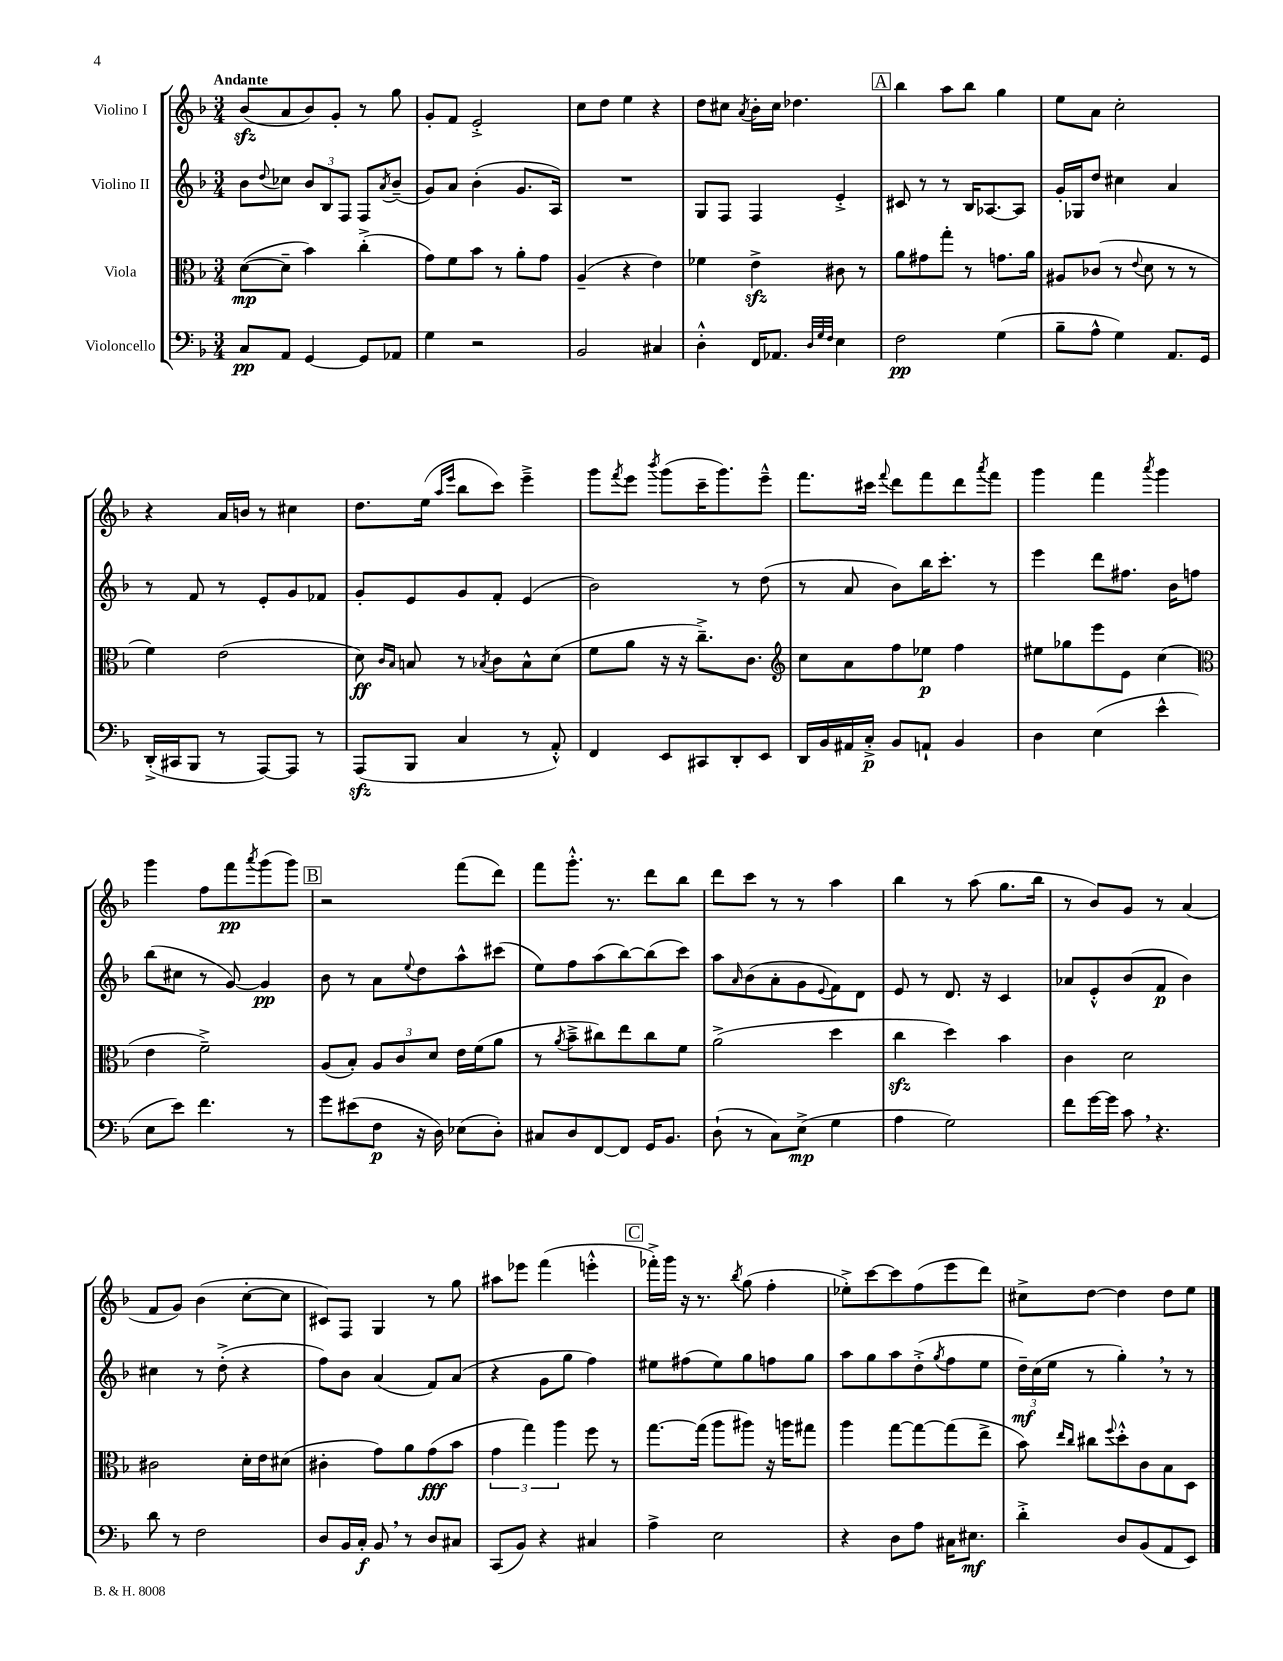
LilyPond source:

<<
\new StaffGroup <<
\new Staff = "s0" \with { instrumentName = "Violino I" } {
    \clef treble \key f \major \numericTimeSignature \time 3/4 \tempo "Andante"
    bes'8\sfz( a'8 bes'8) g'8-. r8 g''8 |
    g'8-. f'8 e'2-.-> |
    c''8 d''8 e''4 r4 |
    d''8 cis''8 \acciaccatura { a'8 } bes'16-. cis''16 des''4. |
    \mark \markup { \box "A" } bes''4 a''8 bes''8 g''4 |
    e''8 a'8 c''2-. |
    r4 a'16 b'16 r8 cis''4 |
    d''8. e''16( \grace { a''16 e'''16 } bes''8 c'''8) e'''4---> |
    g'''8 \acciaccatura { f'''8 } e'''8 \acciaccatura { bes'''8 } g'''8( c'''16-- g'''8.) e'''8---^ |
    f'''8. cis'''16 \appoggiatura { f'''8 } d'''8 f'''8 d'''8 \acciaccatura { a'''8 } f'''8 |
    g'''4 f'''4 \acciaccatura { a'''8 } g'''4 |
    g'''4 f''8 f'''8\pp \acciaccatura { a'''8 } g'''8( g'''8) |
    \mark \markup { \box "B" } r2 f'''8( d'''8) |
    f'''8 g'''8.-.-^ r8. d'''8 bes''8 |
    d'''8 c'''8 r8 r8 a''4 |
    bes''4 r8 a''8( g''8. bes''16 |
    r8 bes'8) g'8 r8 a'4( |
    f'8 g'8) bes'4( c''8~-. c''8 |
    cis'8) f8 g4 r8 g''8 |
    ais''8 ees'''8 f'''4( e'''4-.-^ |
    \mark \markup { \box "C" } fes'''16-.->) g'''16 r16 r8. \acciaccatura { bes''8 } g''8( f''4-. |
    ees''8-.->) c'''8~ c'''8 f''8( e'''8 d'''8) |
    cis''8-> d''8~ d''4 d''8 e''8 \bar "|." |
}
\new Staff = "s1" \with { instrumentName = "Violino II" } {
    \clef treble \key f \major \numericTimeSignature \time 3/4
    bes'8 \appoggiatura { d''8 } ces''8 \tuplet 3/2 { bes'8 bes8 f8 } f8 \acciaccatura { a'8 } bes'8--( |
    g'8) a'8 bes'4-.( g'8. a16) |
    R2. |
    g8 f8 f4 e'4-.-> |
    \mark \markup { \box "A" } cis'8 r8 r8 bes16 aes8.~ aes8 |
    g'16-. ges16 d''8 cis''4 a'4 |
    r8 f'8 r8 e'8-. g'8 fes'8 |
    g'8-. e'8 g'8 f'8-. e'4( |
    bes'2) r8 d''8( |
    r8 a'8 bes'8) bes''16 c'''8.-. r8 |
    e'''4 d'''8 fis''8. bes'16 f''8 |
    bes''8( cis''8 r8 g'8~) g'4\pp |
    \mark \markup { \box "B" } bes'8 r8 a'8 \appoggiatura { e''8 } d''8 a''8-^ cis'''8( |
    e''8) f''8 a''8( bes''8~) bes''8( c'''8) |
    a''8 \grace { a'16 } bes'8( a'8-. g'8 \appoggiatura { e'8 } f'8) d'8 |
    e'8 r8 d'8. r16 c'4 |
    aes'8 e'8-.-^ bes'8( f'8\p bes'4) |
    cis''4 r8 d''8-.->( r4 |
    f''8) bes'8 a'4( f'8) a'8( |
    r4 g'8 g''8 f''4) |
    \mark \markup { \box "C" } eis''8 fis''8( eis''8) g''8 f''8 g''8 |
    a''8 g''8 a''8 d''8-.->( \acciaccatura { g''8 } f''8 e''8 |
    \tuplet 3/2 { d''16--\mf) c''16( e''16 } r8 g''4-.) \breathe r8 r8 \bar "|." |
}
\new Staff = "s2" \with { instrumentName = "Viola" } {
    \clef alto \key f \major \numericTimeSignature \time 3/4
    d'8~\mp( d'8-- bes'4) c''4-.->( |
    g'8) f'8 bes'8 r8 a'8-. g'8 |
    a4--( r4 e'4) |
    fes'4 e'4->\sfz cis'8 r8 |
    \mark \markup { \box "A" } a'8 gis'8 g''8-. r8 g'8. a'16 |
    ais8 ces'8( r8 \appoggiatura { e'8 } d'8 r8 r8 |
    f'4) e'2( |
    d'8\ff) \grace { c'16 bes16 } b8 r8 \acciaccatura { bes8 } c'8 bes8-^ d'8( |
    f'8 a'8 r16 r16 c''8.--->) c'8. |
    \clef treble c''8 a'8 f''8 ees''8\p f''4 |
    eis''8 ges''8 e'''8 e'8 c''4( |
    \clef alto e'4 f'2--->) |
    \mark \markup { \box "B" } a8( bes8-.) \tuplet 3/2 { a8 c'8 d'8 } e'16 f'16( a'8 |
    r8 \acciaccatura { a'8 } bes'8---> cis''8) e''8 cis''8 f'8 |
    a'2->( d''4 |
    c''4\sfz d''4) bes'4 |
    c'4 d'2 |
    cis'2 d'16-. e'16 dis'8( |
    cis'4-. g'8) a'8 g'8\fff( bes'8 |
    \tuplet 3/2 { g'4 g''4) a''4 } f''8 r8 |
    \mark \markup { \box "C" } g''8.~ g''16( a''8 ais''8) r16 a''16 gis''8 |
    a''4 g''8~ g''8~ g''8( e''8-> |
    bes'8) \grace { e''16 c''16 } cis''8 \appoggiatura { f''8 } d''8-.-^ c'8 bes8 d8 \bar "|." |
}
\new Staff = "s3" \with { instrumentName = "Violoncello" } {
    \clef bass \key f \major \numericTimeSignature \time 3/4
    c8\pp a,8 g,4~ g,8 aes,8 |
    g4 r2 |
    bes,2 cis4 |
    d4-.-^ f,16 aes,8. \grace { d32 g32 f32 } e4 |
    \mark \markup { \box "A" } f2\pp g4( |
    bes8-- a8-^ g4) a,8. g,16 |
    d,16-.->( cis,16 bes,,8 r8 a,,8~) a,,8 r8 |
    a,,8\sfz( bes,,8 c4 r8 a,8-.-^) |
    f,4 e,8 cis,8 d,8-. e,8 |
    d,16 bes,16 ais,16 c16-.->\p bes,8 a,8-! bes,4 |
    d4 e4( e'4-^ |
    e8 e'8) f'4. r8 |
    \mark \markup { \box "B" } g'8 eis'8( f8\p r16 d16) ees8( d8-.) |
    cis8 d8 f,8~ f,8 g,16 bes,8. |
    d8-!( r8 c8) e8->\mp( g4 |
    a4 g2) |
    f'8 g'16~ g'16 c'8 \breathe r4. |
    d'8 r8 f2 |
    d8 bes,16 c16-.\f bes,8 \breathe r8 d8 cis8 |
    c,8( bes,8) r4 cis4 |
    \mark \markup { \box "C" } a4-> e2 |
    r4 d8 a8 cis16 eis8.\mf |
    d'4-.-> d8 bes,8( a,8 e,8) \bar "|." |
}
>>
>>
\layout { \context { \Score \remove "Bar_number_engraver" } }
